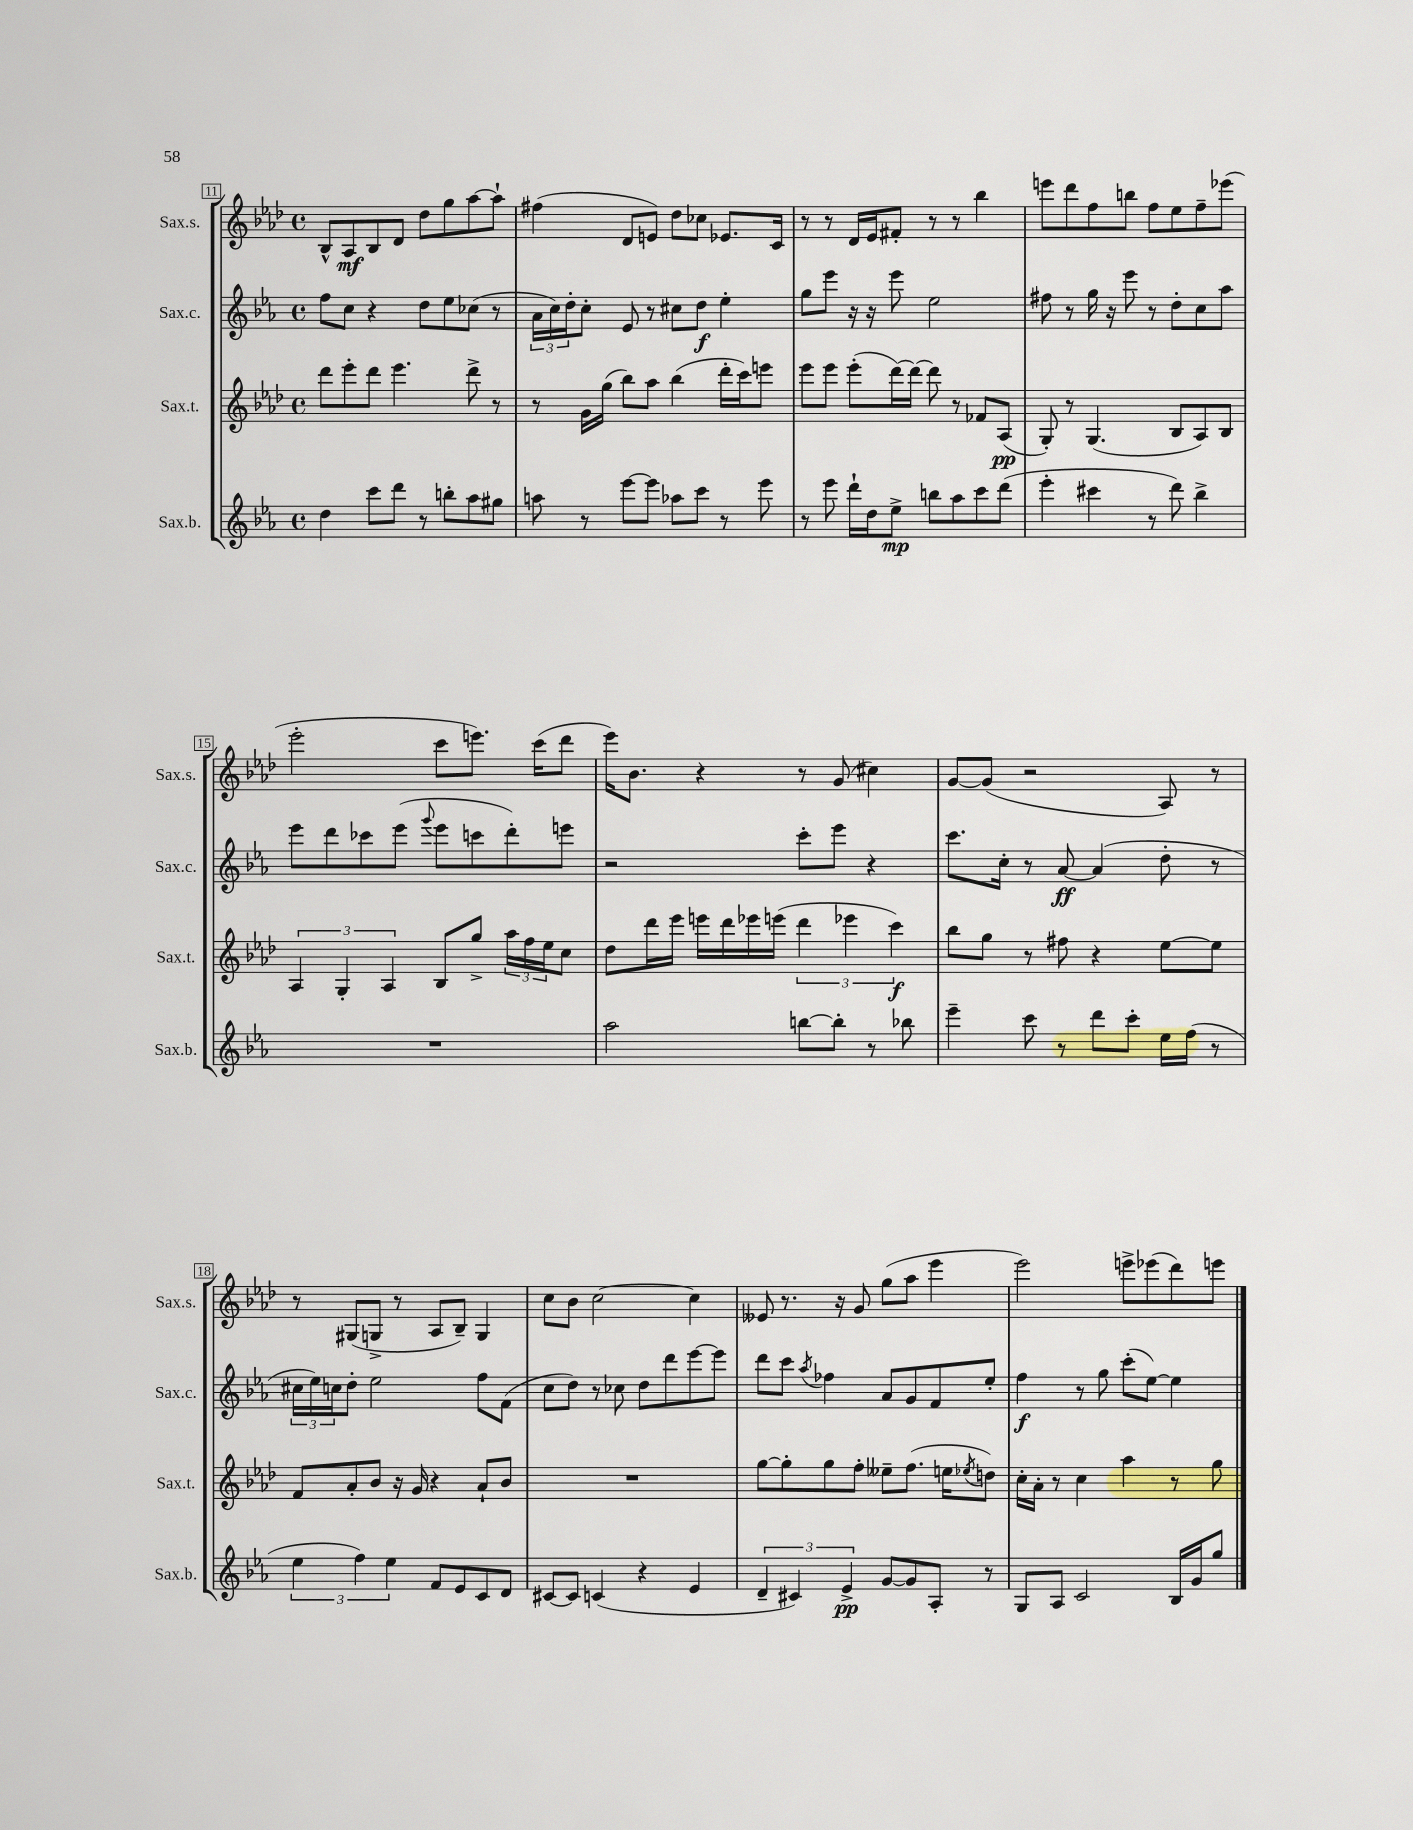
<<
\new StaffGroup <<
\new Staff = "s0" \with { instrumentName = "Sax.s." shortInstrumentName = "Sax.s." } {
    \clef treble \key aes \major \defaultTimeSignature \time 4/4
    bes8-^ aes8\mf bes8 des'8 des''8 g''8 aes''8~ aes''8-! |
    fis''4( des'8 e'8) des''8 ces''8 ees'8. c'16 |
    r8 r8 des'16 ees'16 fis'8-. r8 r8 bes''4 |
    e'''8 des'''8 f''8 b''8 f''8 ees''8 f''8-- ees'''8( |
    ees'''2-. c'''8 e'''8.) c'''16( des'''8 |
    ees'''16) bes'8. r4 r8 g'8( cis''4) |
    g'8~ g'8( r2 aes8) r8 |
    r8 gis8( g8-> r8 aes8 bes8--) g4 |
    c''8 bes'8 c''2~ c''4 |
    eeses'8 r8. r16 g'8 g''8( aes''8 ees'''4 |
    ees'''2) e'''8-> ees'''8( des'''8) e'''8 \bar "|." |
}
\new Staff = "s1" \with { instrumentName = "Sax.c." shortInstrumentName = "Sax.c." } {
    \clef treble \key ees \major \defaultTimeSignature \time 4/4
    f''8 c''8 r4 d''8 ees''8 ces''8( r8 |
    \tuplet 3/2 { aes'16 c''16) d''16-. } c''8-. ees'8 r8 cis''8 d''8\f ees''4-. |
    g''8 ees'''8 r16 r16 ees'''8 ees''2 |
    fis''8 r8 g''16 r16 ees'''8 r8 d''8-. c''8 aes''8 |
    ees'''8 d'''8 ces'''8 ees'''8( \appoggiatura { g'''8 } ees'''8 c'''8 d'''8-.) e'''8 |
    r2 c'''8-. ees'''8 r4 |
    c'''8. c''16-. r8 aes'8~\ff aes'4( d''8-. r8 |
    \tuplet 3/2 { cis''16 ees''16) c''16 } d''8-. ees''2 f''8 f'8( |
    c''8 d''8) r8 ces''8 d''8 d'''8 ees'''8~ ees'''8 |
    d'''8 c'''8 \acciaccatura { aes''8 } fes''4 aes'8 g'8 f'8 ees''8-. |
    f''4\f r8 g''8 c'''8-.( ees''8~) ees''4 \bar "|." |
}
\new Staff = "s2" \with { instrumentName = "Sax.t." shortInstrumentName = "Sax.t." } {
    \clef treble \key aes \major \defaultTimeSignature \time 4/4
    des'''8 ees'''8-. des'''8 ees'''4. des'''8-> r8 |
    r8 g'16 g''16( bes''8) aes''8 bes''4( des'''16-. c'''16) e'''8 |
    ees'''8 ees'''8 ees'''8-.( des'''16~) des'''16~ des'''8 r8 fes'8 aes8\pp( |
    g8-.) r8 g4.( bes8 aes8) bes8 |
    \tuplet 3/2 { aes4 g4-. aes4 } bes8 g''8-> \tuplet 3/2 { aes''16 f''16 ees''16 } c''8 |
    des''8 des'''16 ees'''16 e'''16 des'''16 ees'''16 e'''16( \tuplet 3/2 { des'''4 ees'''4 c'''4\f) } |
    bes''8 g''8 r8 fis''8 r4 ees''8~ ees''8 |
    f'8 aes'8-. bes'8 r16 g'16 r4 aes'8-! bes'8 |
    R1 |
    g''8~ g''8-. g''8 f''8-. eeses''8-- f''8.( e''16 \acciaccatura { ees''8 } d''8) |
    c''16-. aes'16-. r8 c''4 aes''4 r8 g''8 \bar "|." |
}
\new Staff = "s3" \with { instrumentName = "Sax.b." shortInstrumentName = "Sax.b." } {
    \clef treble \key ees \major \defaultTimeSignature \time 4/4
    d''4 c'''8 d'''8 r8 b''8-. aes''8 gis''8 |
    a''8 r8 ees'''8~ ees'''8 aes''8 c'''8 r8 ees'''8 |
    r8 ees'''8 d'''16-! d''16 ees''8->\mp b''8 aes''8 c'''8 d'''8( |
    ees'''4-. cis'''4 r8 d'''8) bes''4-> |
    R1 |
    aes''2 b''8~ b''8-. r8 bes''8 |
    ees'''4-- c'''8 r8 d'''8 c'''8-. ees''16 f''16( r8 |
    \tuplet 3/2 { ees''4 f''4) ees''4 } f'8 ees'8 c'8 d'8 |
    cis'8~ cis'8 c'4( r4 ees'4 |
    \tuplet 3/2 { d'4-- cis'4) ees'4->\pp } g'8~ g'8 aes8-. r8 |
    g8 aes8 c'2 bes16 g'16 g''8 \bar "|." |
}
>>
>>
\layout { \context { \Score currentBarNumber = #11 \override BarNumber.stencil = #(make-stencil-boxer 0.1 0.3 ly:text-interface::print) } }
